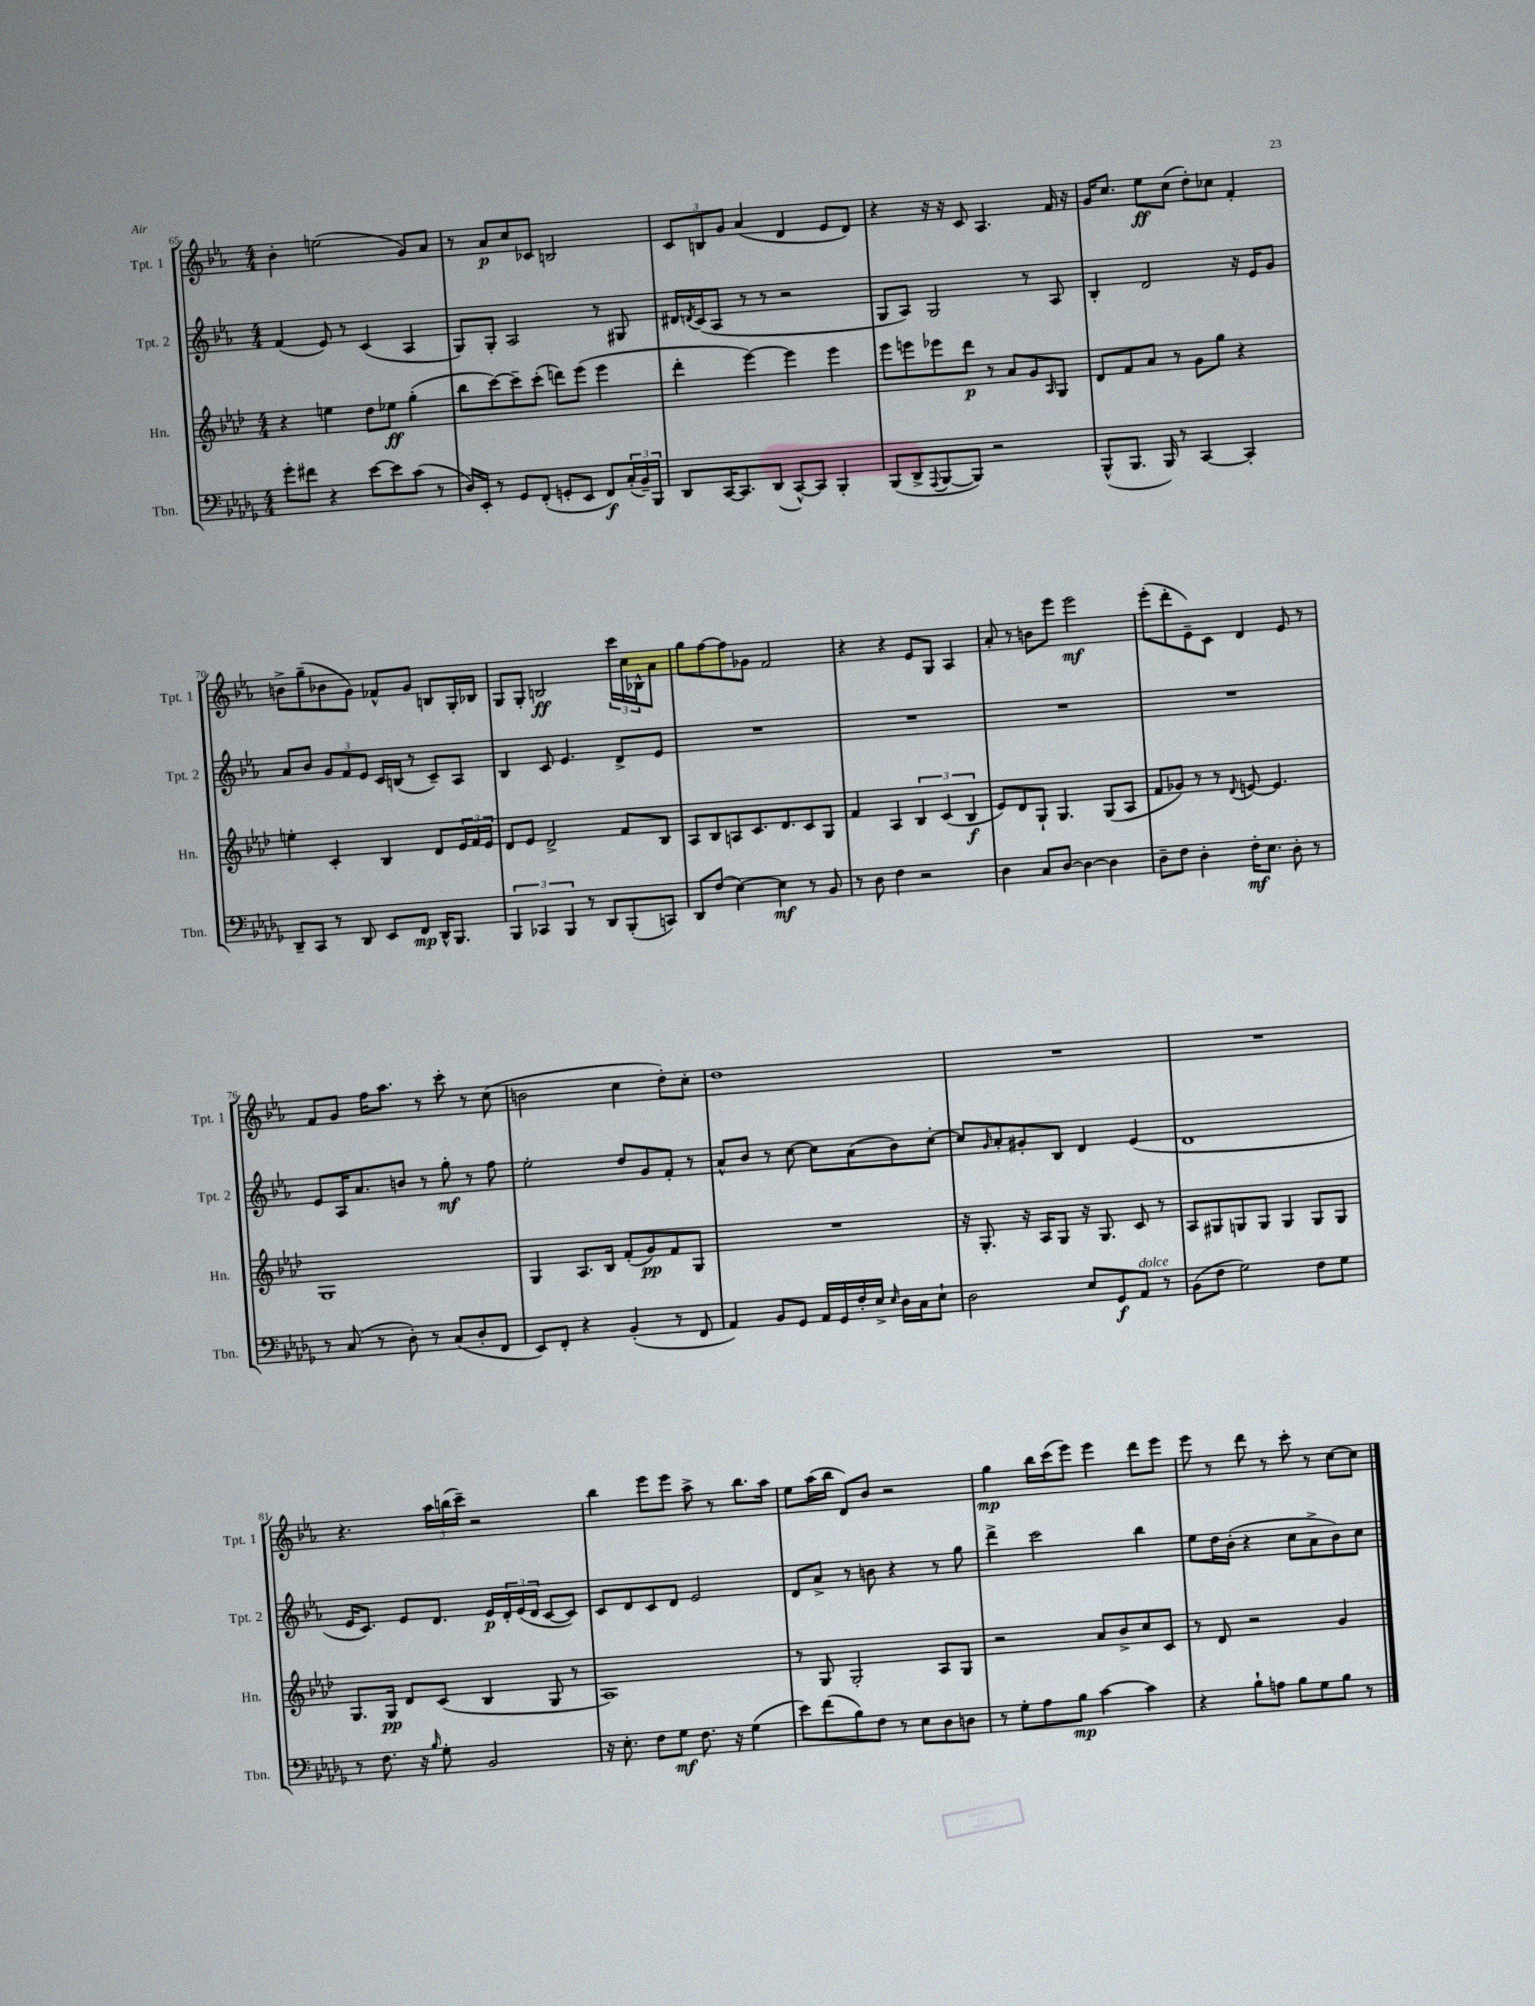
<<
\new StaffGroup <<
\new Staff = "s0" \with { instrumentName = "Tpt. 1" shortInstrumentName = "Tpt. 1" } {
    \clef treble \key ees \major \numericTimeSignature \time 4/4
    bes'4-. e''2( g'8) aes'8 |
    r8 aes'8\p c''8 ces'8 b2 |
    \tuplet 3/2 { c'8 b8 g'8 } aes'4( d'4 ees'8 d'8) |
    r4 r16 r16 c'8 aes4. f'16 r16 |
    g'16 c''8. ees''8\ff c''8( d''8-.) ces''8 f'4-. |
    b'8-> g''8--( bes'8 g'8) fes'8-^ g'8 b8 g16-. bes16 |
    g8 g8-. b2\ff \tuplet 3/2 { c'''16 c''16 bes16-^ } aes'8 |
    g''8 f''8~ f''8 ges'8 f'2 |
    r4 r4 ees'8 g8 aes4 |
    aes'8-. r8 b'8 ees'''8 ees'''2\mf |
    ees'''8-.( d'''8-. ees'8--) c'8 d'4 ees'8 r8 |
    f'8 g'8 f''16 aes''8. r8 c'''8-. r8 c''8( |
    b'2 c''4 d''8-.) c''8-. |
    d''1 |
    R1 |
    R1 |
    r4. \tuplet 3/2 { aes''16 b''16( c'''16--) } r2 |
    bes''4 ees'''8 ees'''8 aes''8-> r8 bes''8. aes''16 |
    ees''8 aes''16( bes''16 d'8) bes'8 r2 |
    g''4\mp bes''16 c'''16( ees'''8) ees'''4 d'''8 ees'''8 |
    ees'''8 r8 d'''8 r8 c'''8-. r8 c''8~ c''8 \bar "|." |
}
\new Staff = "s1" \with { instrumentName = "Tpt. 2" shortInstrumentName = "Tpt. 2" } {
    \clef treble \key ees \major \numericTimeSignature \time 4/4
    f'4( ees'8) r8 c'4( aes4 |
    g8) g8-. aes2 r8 gis8 |
    dis'16 \acciaccatura { d'8 } c'16( aes8 r8 r8 r2 |
    g8 aes8) g2 r8 aes8 |
    bes4-. d'2 r16 ees'16 g'8 |
    aes'8 bes'8 \tuplet 3/2 { g'8 f'8 ees'8 } c'16 b16( r8 c'8--) aes8 |
    bes4 c'8 ees'4. d'8-> ees'8 |
    R1 |
    R1 |
    R1 |
    R1 |
    ees'8 aes16 aes'8. b'8 r8 g''8-.\mf r8 f''8 |
    ees''2-. d''8 g'8 f'8-. r8 |
    aes'8-^ bes'8 r8 c''8~ c''8 aes'8( bes'8) c''8~-. |
    c''8 \grace { g'16 } aes'8-. gis'8-. bes8 d'4 ees'4( |
    d'1 |
    ees'16 c'8.) ees'8 d'8. ees'16\p \tuplet 3/2 { d'16-. ees'16( d'16 } c'8~ c'8) |
    c'8 d'8 c'8 d'8 ees'2 |
    d'8 aes'8-> r8 b'8 r4 r8 g''8 |
    d'''4-> c'''2 bes''4 |
    ees''8 d''16 bes'16-.( r4 c''8 aes'8-> bes'8) c''8 \bar "|." |
}
\new Staff = "s2" \with { instrumentName = "Hn." shortInstrumentName = "Hn." } {
    \clef treble \key aes \major \numericTimeSignature \time 4/4
    r4 e''4 des''8 ees''8\ff g''4-.( |
    bes''8 c'''8~) c'''8-- c'''8-.( d'''8) ees'''8( ees'''4 |
    des'''4-. ees'''4~) ees'''4 ees'''4 |
    ees'''8 e'''8 ees'''8 des'''8\p r8 aes'8 g'8 \grace { aes16 } g8 |
    des'8 f'8 aes'8 r8 g'8 g''8 r4 |
    e''4-. c'4-. bes4 des'8 \tuplet 3/2 { ees'16 f'16 ees'16 } |
    des'8 ees'8 des'2-> f'8 bes8 |
    aes8 bes8 a8 c'8. des'8. c'8 g8 |
    f'4 aes4 \tuplet 3/2 { bes4 c'4( bes4\f } |
    ees'8) des'8 g8-! g4. g8( aes8 |
    f'8 ges'8) r8 r8 \appoggiatura { des'8 } e'8~ e'4. |
    g1 |
    g4 aes8. bes16 f'8-.( g'8\pp) f'8 g8 |
    R1 |
    r16 g8.-. r16 aes16 g8 r16 g8. c'8 r8 |
    aes8 gis8 g8 g8 g4 g8 g8 |
    g8. g16\pp des'8 c'8( bes4 g8 r8 |
    aes1) |
    r8 g8 g2-. aes8 g8 |
    r2 aes'8 bes'8-> c''8 c'8 |
    r8 des'8 r2 g'4 \bar "|." |
}
\new Staff = "s3" \with { instrumentName = "Tbn." shortInstrumentName = "Tbn." } {
    \clef bass \key des \major \numericTimeSignature \time 4/4
    ges'8-. fis'8 r4 ees'8~ ees'8 c'8( r8 |
    des16) ees,16-. r8 ges,8 f,8-.( g,8-. ees,8 f,8\f) \tuplet 3/2 { c16-.( bes,16--) bes,,16 } |
    des,8 c,16~ c,8. des,8( c,8~-^) c,8 bes,,4-. |
    bes,,8( des,8-> \appoggiatura { aes,,8 } bes,,8~ bes,,8) r2 |
    bes,,8-^( bes,,8. bes,,16) r8 c,4~ c,4-. |
    des,8-- c,8 r8 des,8 ees,8 f,8\mp des,16-^ bes,,8. |
    \tuplet 3/2 { bes,,4 ces,4 bes,,4 } r8 des,8 bes,,8-.( c,8) |
    des,8 f8( ees4~) ees4\mf r8 bes,8 |
    r8 des8 f4 r2 |
    des4 c8 des8~ des4~ des4 |
    des8-- f8 des4-. f16-.\mf ees8. des8-. r8 |
    r8 c8( r8 des8-.) r8 c8( des8-. f,8 |
    ees,8) f,8-. r4 bes,4-.( r8 f,8 |
    aes,4) bes,8 ges,8 aes,16 ges,16 f16-. ees16-> \grace { ees16 } des16 c16 ees8-! |
    des2 ees8 ges,8\f aes,8^\markup { \italic "dolce" } r8 |
    bes,8( f8 ges2) f8 ges8 |
    r8 f8. r16 \grace { bes16 } ges8-. bes,2 |
    r16 ees8.-. f8 ges8\mf f8. r16 ges4( |
    ees'8) f'8( bes8) f8 r8 ees8 des8 d8 |
    r8 ges8-. aes8 bes8\mp c'4~ c'4 |
    r4 bes8-! a8 bes8 ges8 bes8 r8 \bar "|." |
}
>>
>>
\layout { \context { \Score currentBarNumber = #65 } }
